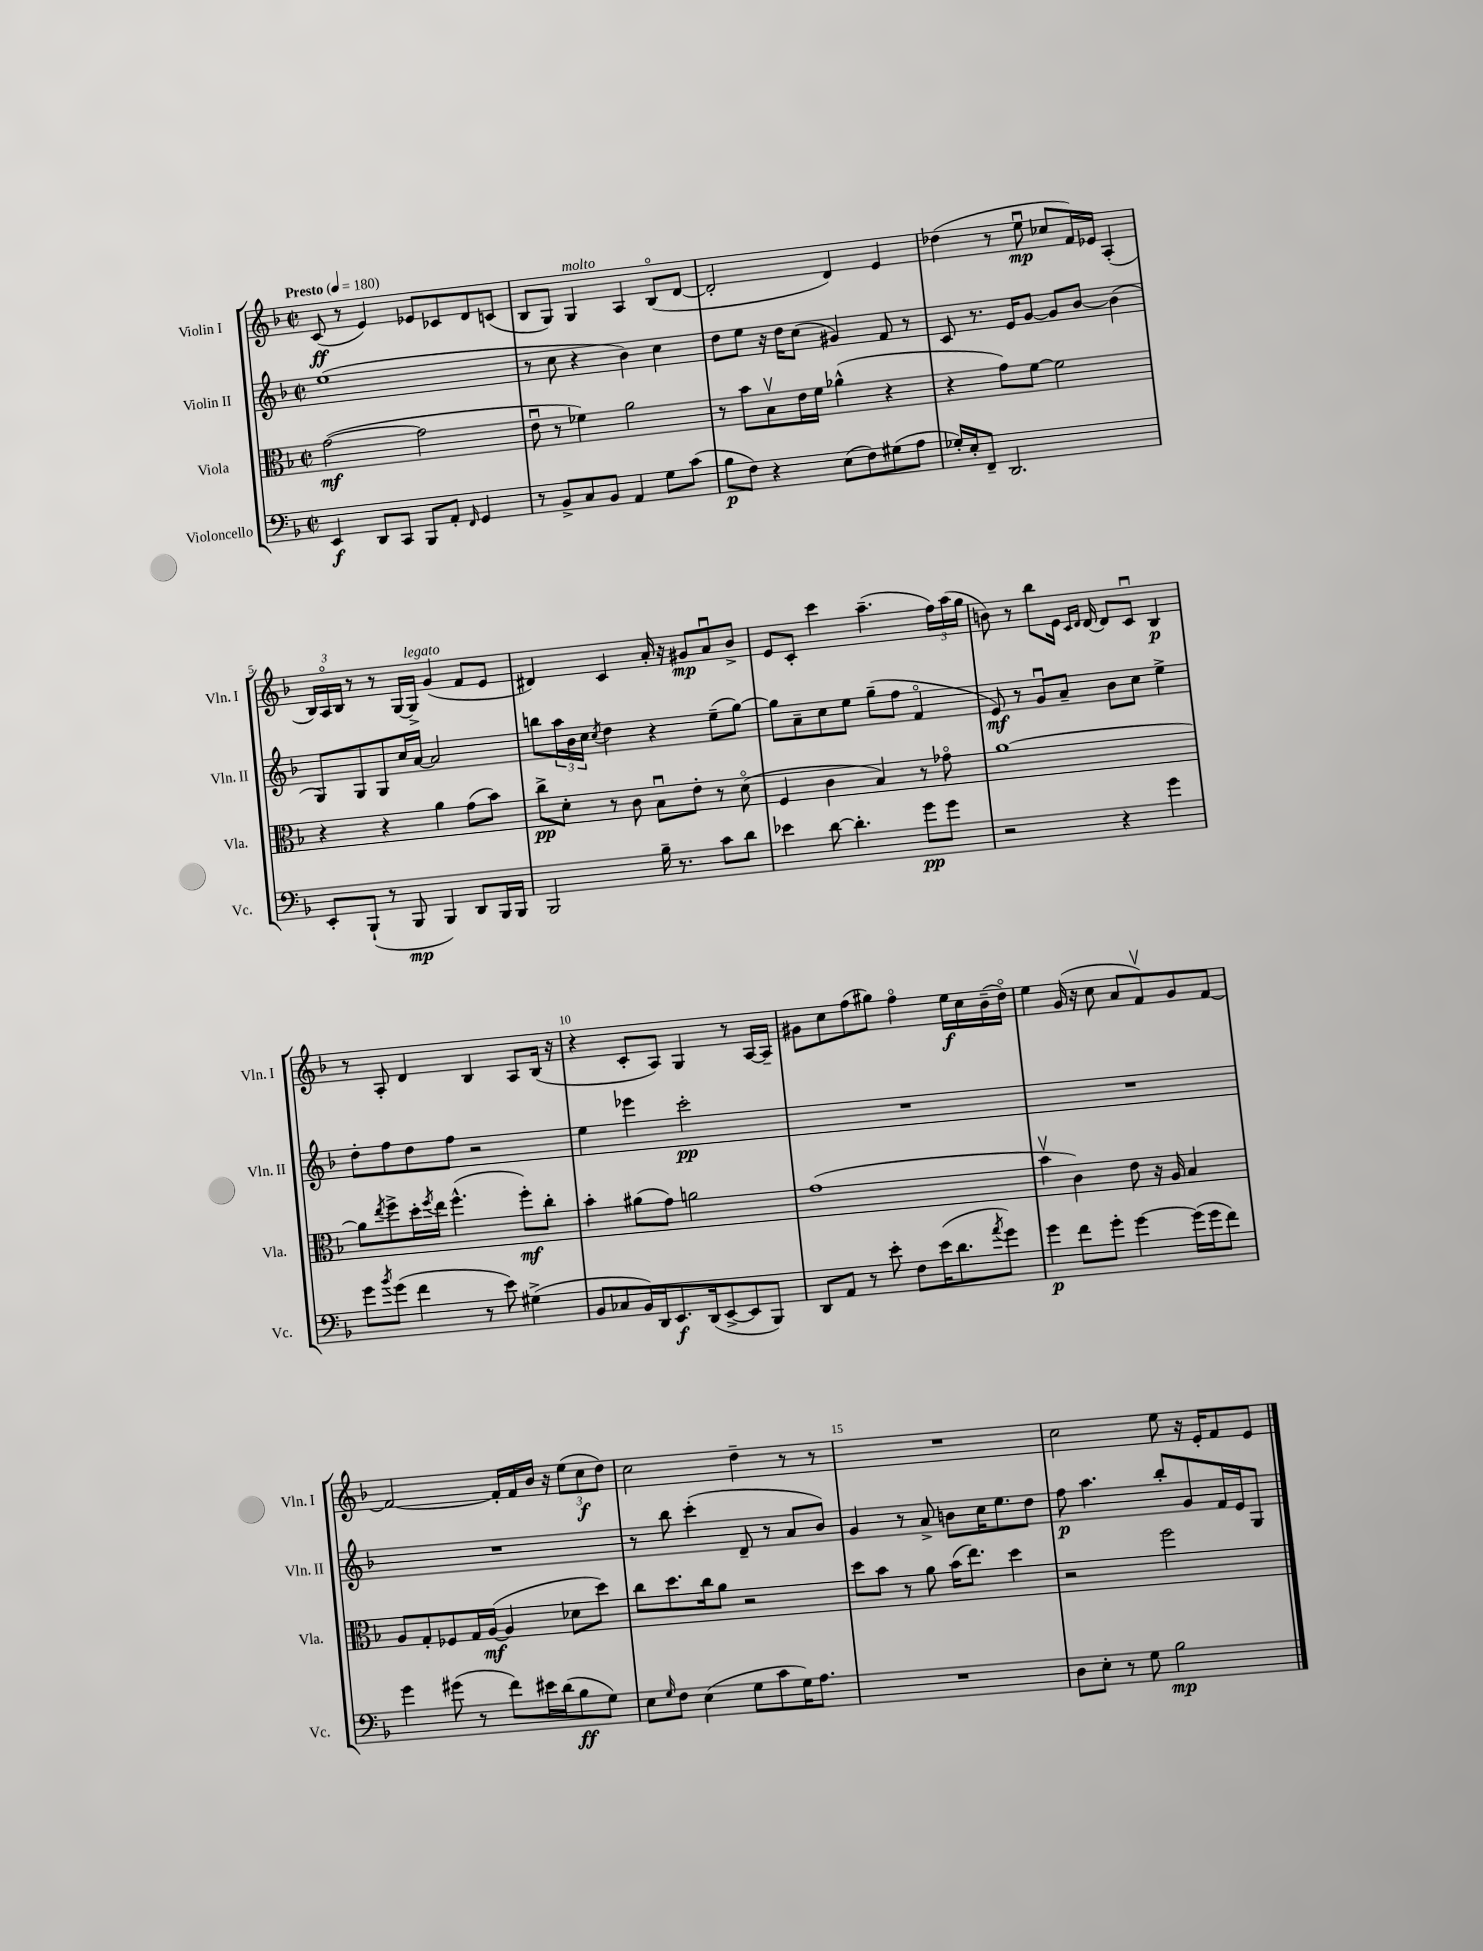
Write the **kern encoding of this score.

**kern	**kern	**kern	**kern
*staff4	*staff3	*staff2	*staff1
*clefF4	*clefC3	*clefG2	*clefG2
*k[b-]	*k[b-]	*k[b-]	*k[b-]
*M2/2	*M2/2	*M2/2	*M2/2
*met(c|)	*met(c|)	*met(c|)	*met(c|)
*MM180	*MM180	*MM180	*MM180
4EE	([2g	(1ee	(8c
.	.	.	8r
8DD	.	.	4e)
8CC	.	.	.
8BBB-	2g]	.	8e-
8AA'	.	.	8c-
16qqFF	.	.	.
4GG	.	.	8d
.	.	.	(8c
=	=	=	=
8r	8eu	8r	8B-
8BB-^	8r	8cc	8G)
8C	4f-)	4r	4G
8BB-	.	.	.
4AA	2a	4b-)	4A
8G	.	4cc	(8B-o
(8c	.	.	[8d
=	=	=	=
8B-	8r	8dd	2d']
8F)	8b-	8ee	.
4r	8B-v	16r	.
.	.	16dd	.
.	16e	(8cc	.
.	16f	.	.
(8E	(4a-^^	4g#)	4d)
8F)	.	.	.
(8G#	4r	8f	4e
8A	.	8r	.
=	=	=	=
16G-')	4r	8c	(4dd-
16E'	.	.	.
8FF~	.	8.r	.
2.DD	8g)	.	8r
.	.	16e	.
.	[8f	[8g	8eeu
.	2f]	8g]	8cc-
.	.	[8b-	16f)
.	.	.	16e-
.	.	(4b-]	(4A'
=	=	=	=
8EE'	4r	8G)	24B-)
.	.	.	24Ao
.	.	.	24B-
(8BBB-`	.	8G	8r
8r	4r	8G	8r
8BBB-	.	16cc	[16G
.	.	[16a	16G^]
4BBB-)	4a	2a]	(4g
8DD	(8g	.	8f
16BBB-	8b-)	.	8e
16BBB-	.	.	.
=	=	=	=
2BBB-	8cc^	8bb	4d#)
.	8d'	24aa	.
.	.	24b-	.
.	.	24cc	.
.	.	8qcc	.
.	8r	4dd	4c
.	8c	.	.
16B-~	8B-u	4r	16a'
8.r	.	.	16r
.	8e'	.	8g#
8c	8r	(8ee~	8au
8d	(8do	[8gg)	8b-^
=	=	=	=
4e-	4F	8gg]	8e
.	.	8a~	8c'
[8d	4c	8cc	4ccc
4.d']	.	8ee	.
.	4B-)	(8gg~	(4.aa~
.	.	8ff	.
8g	8r	4fo	.
8g	8g-o	.	24ff)
.	.	.	(24aa
.	.	.	24gg
=	=	=	=
2r	[1a	8e)	8b)
.	.	8r	8r
.	.	8gu	8bb-
.	.	8a~	16e
.	.	.	16qqc
.	.	.	16qqd
.	.	.	[16d
4r	.	8b-	8d]
.	.	8cc	8cu
4g	.	4ee^	4B-
=	=	=	=
8g	8a]	8dd'	8r
8qb-	8qee	.	.
(8g	8ff^	8ff	8A'
4f	16dd'	8dd	4d
.	8qff	.	.
.	16ee	.	.
.	(4.ff^^	8ff	.
8r	.	2r	4B-
8e)	.	.	.
(4G#^	8ff')	.	8A
.	8cc'	.	(16B-
.	.	.	16r
=	=	=	=
8BB-	4b-'	4ee	4r
8C-	.	.	.
16BB-)	(8a#	4eee-	8c'
16DD	.	.	.
8.EE	8g)	.	8A)
.	2a	2ccc'	4G
(16DD	.	.	.
[8EE^	.	.	.
8EE]	.	.	8r
8BBB-)	.	.	[16A
.	.	.	16A~]
=	=	=	=
8DD	(1g	1r	8g#
8AA	.	.	8cc
8r	.	.	(8ff
8e'	.	.	8gg#)
8F	.	.	4ffo
(16e	.	.	.
8.d	.	.	.
.	.	.	16ee
.	.	.	16cc
8qa	.	.	.
8g)	.	.	(16b-~
.	.	.	16ddo)
=	=	=	=
4g	4b-v	1r	4ee
8f	4c)	.	(16g
.	.	.	16r
8g'	.	.	8cc
[4g	8e	.	8a
.	16r	.	8fv)
.	16A	.	.
(16g]	4B-	.	8g
16g	.	.	.
8f)	.	.	[8f
=	=	=	=
4g	8A	1r	2f_
.	8G'	.	.
(8g#	8F-	.	.
8r	16G	.	.
.	([16A	.	.
8f)	4A]	.	16f']
.	.	.	16f
16e#	.	.	16b-
(16d	.	.	16r
8B-	8d-	.	(12ee
.	.	.	12cc
8G)	8dd)	.	.
.	.	.	12dd)
=	=	=	=
8E	8cc	8r	2cc
16qqG	.	.	.
8F	8.dd	8bb-	.
(4E	.	(4ccc'	.
.	16cc	.	.
.	8a	.	.
8G	2r	8d~	4dd~
8c	.	8r	.
16G)	.	8a	8r
8.A	.	.	.
.	.	8b-)	8r
=	=	=	=
1r	8dd	4g	1r
.	8b-	.	.
.	8r	8r	.
.	8a	8a^	.
.	(16b-	8b	.
.	8.ee)	.	.
.	.	16cc	.
.	.	8.ee	.
.	4dd	.	.
.	.	8dd	.
=	=	=	=
8D	2r	8ff	2cc
8E'	.	4.aa	.
8r	.	.	.
8G	.	.	.
2B-	2ff	8bb-'	8ee
.	.	8g	16r
.	.	.	16e'
.	.	16f	8f
.	.	16e	.
.	.	8G	8e
==	==	==	==
*-	*-	*-	*-
